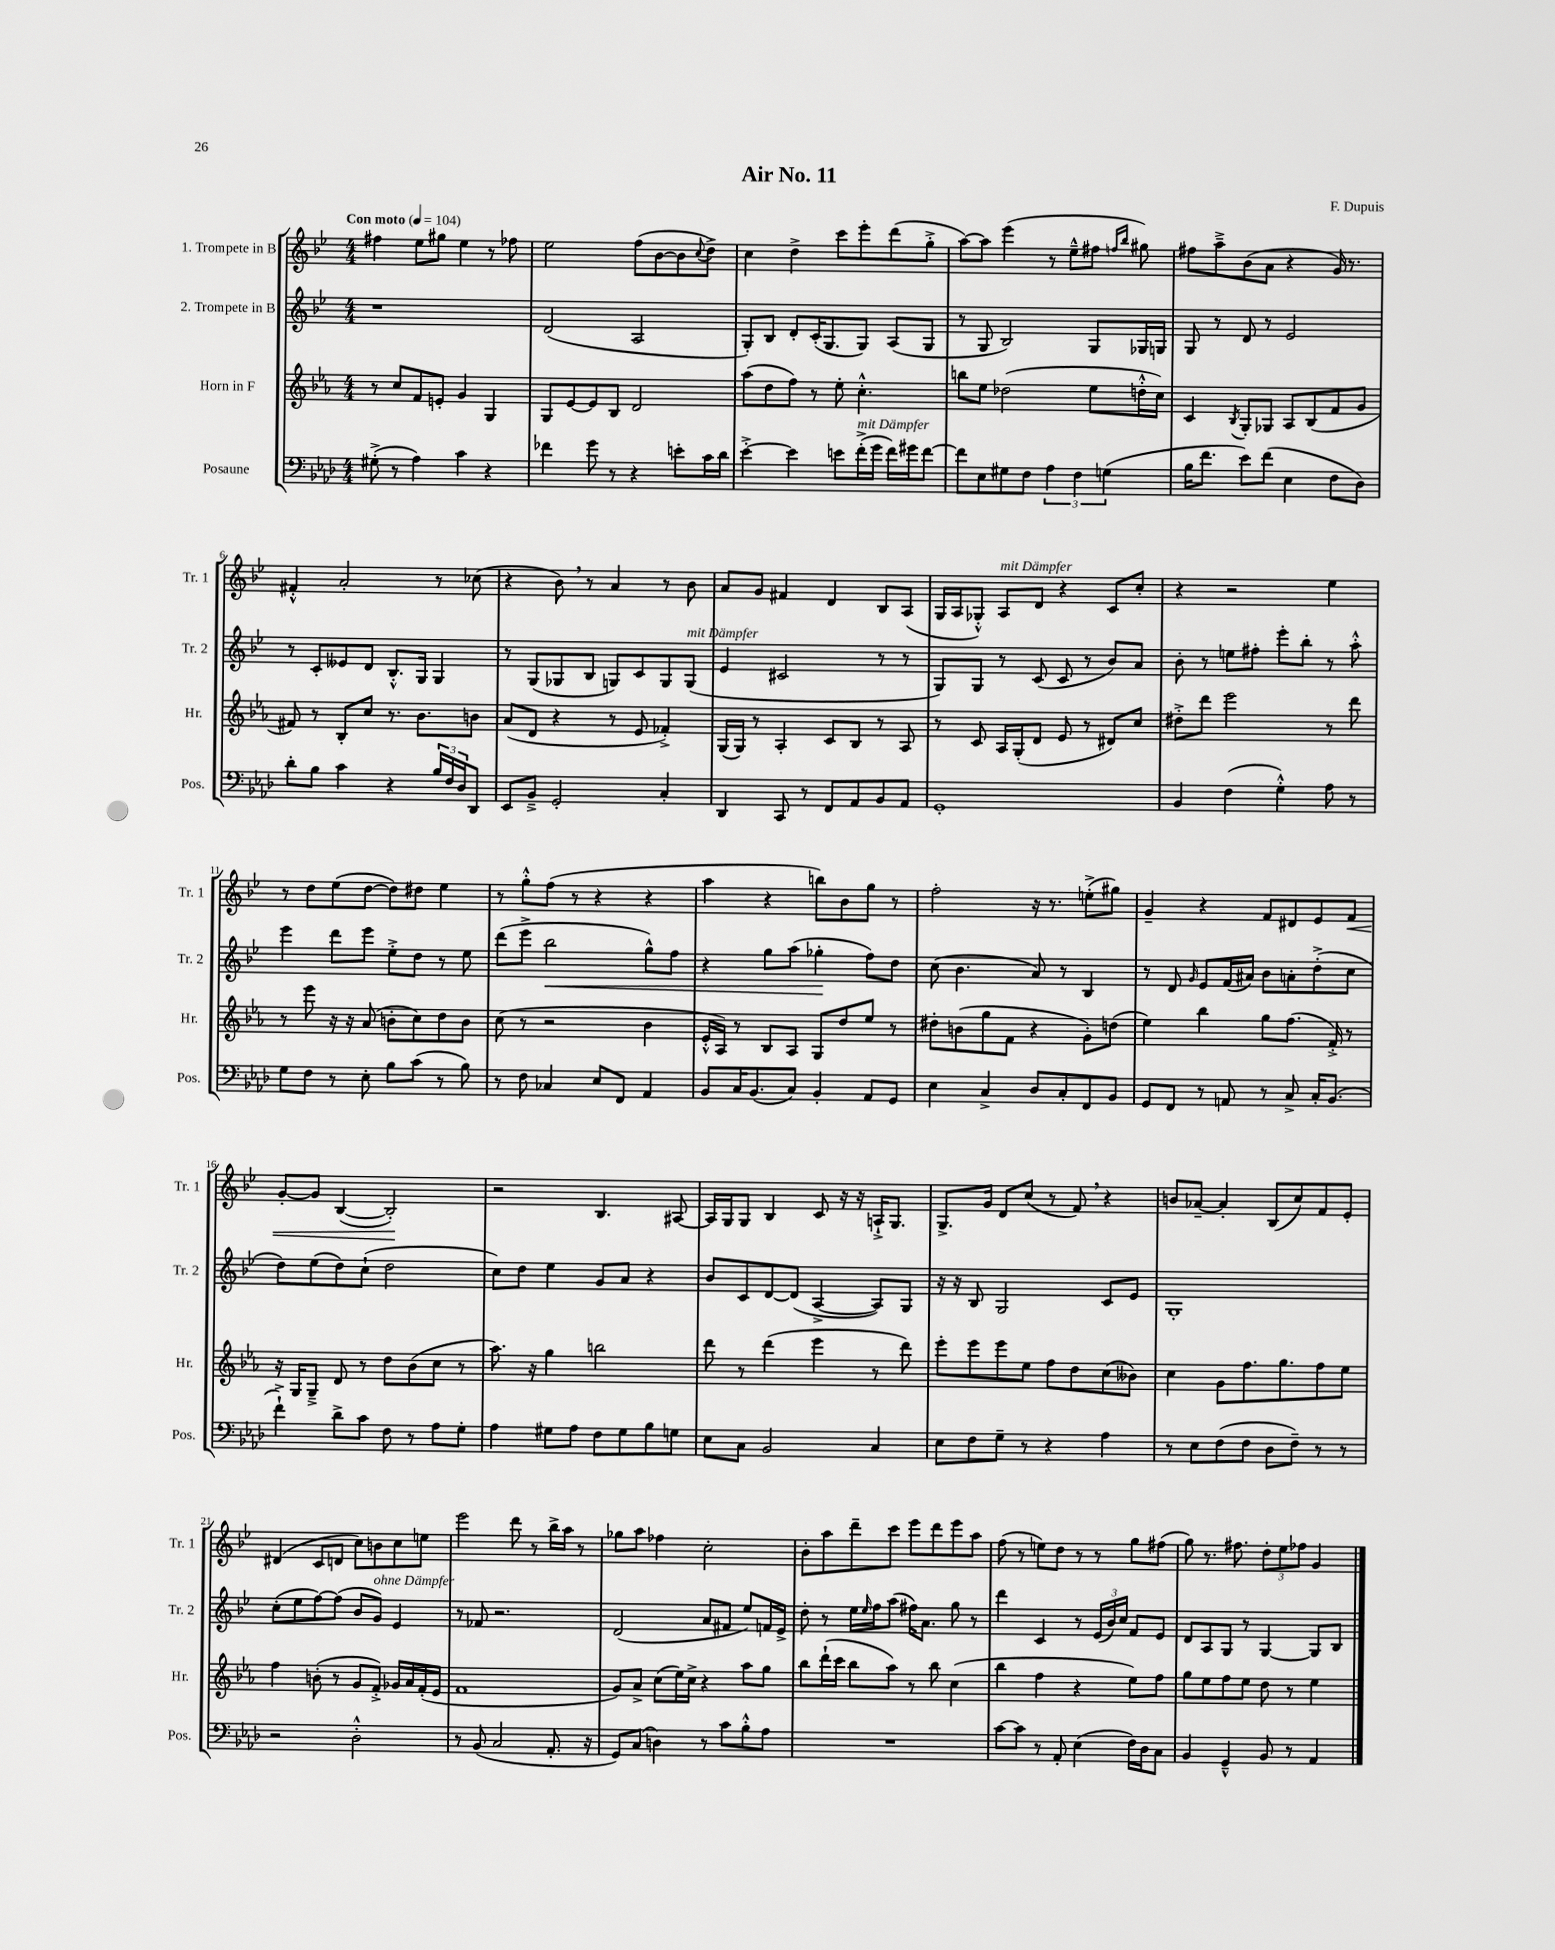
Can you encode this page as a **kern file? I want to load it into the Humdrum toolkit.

**kern	**kern	**kern	**dynam	**kern	**dynam
*part4	*part3	*part2	*part2	*part1	*part1
*staff4	*staff3	*staff2	*staff2	*staff1	*staff1
*I"Posaune	*I"Horn in F	*I"2. Trompete in B	*	*I"1. Trompete in B	*
*I'Pos.	*I'Hr.	*I'Tr. 2	*	*I'Tr. 1	*
*clefF4	*clefG2	*clefG2	*	*clefG2	*
*k[b-e-a-d-]	*k[b-e-a-]	*k[b-e-]	*	*k[b-e-]	*
*M4/4	*M4/4	*M4/4	*	*M4/4	*
*MM104	*MM104	*MM104	*	*MM104	*
=1	=1	=1	=1	=1	=1
!	!	!	!	!LO:TX:a:B:t=Con moto	!
(8G#X'^\	8r	1r	.	4ff#X\	.
8r	8cc/L	.	.	.	.
4A-\)	8f/	.	.	8ee-\L	.
.	8en'/J	.	.	8gg#X\J	.
4c\	4g/	.	.	4ee-\	.
4r	4G/	.	.	8r	.
.	.	.	.	8ff-X\	.
=2	=2	=2	=2	=2	=2
4f-X\	8G/L	(2d/	.	2ee-\	.
.	[8e-/	.	.	.	.
8g\	8e-/]	.	.	.	.
8r	8B-/J	.	.	.	.
4r	2d/	2A/	.	(8ff\L	.
.	.	.	.	[8b-\	.
8en'\L	.	.	.	8b-\]	.
.	.	.	.	8qqcc/	.
16c\L	.	.	.	8dd^\J)	.
16d-\JJ	.	.	.	.	.
=3	=3	=3	=3	=3	=3
[4e-'^\	(8aa-\L	8G'/L)	.	4cc\	.
.	8dd\	8B-/J	.	.	.
4e-\]	8ff\J)	8d'/L	.	4dd^\	.
.	8r	(16c'/K	.	.	.
.	.	8.G/	.	.	.
8en\L	8ee-'\	.	.	8ccc\L	.
!LO:TX:a:i:t=mit Dämpfer	!	!	!	!	!
(16f'^\L	4.cc'^^\	8G/J)	.	8eee-'\	.
16g\JJ	.	.	.	.	.
16f\LL)	.	(8A/L	.	(8ddd\	.
16g#X\J	.	.	.	.	.
[8f\J	.	8G/J	.	8gg'^\J	.
=4	=4	=4	=4	=4	=4
8f\L]	8bbn\L	8r	.	[8aa\L)	.
8E-\	8ee-\J	8G/	.	8aa\J]	.
8G#X\	(2dd-X\	2B-/)	.	(4eee-\	.
8F\J	.	.	.	.	.
6A-\	.	.	.	8r	.
.	.	.	.	8ee-~^^\L	.
6F\	.	.	.	.	.
.	8ee-\L	8G/L	.	8ff#X\J	.
(6Gn\	.	.	.	.	.
.	.	.	.	16qqffn/LL	.
.	.	.	.	16qqbb-/JJ	.
.	16ddn'^^\L	16G-X/L	.	8gg#X\)	.
.	16cc\JJ)	16Gn/JJ	.	.	.
=5	=5	=5	=5	=5	=5
16B-\KL	4c/	8G/	.	8ff#X\L	.
8.f\J	.	.	.	.	.
.	.	8r	.	8aa~^\	.
.	8qB-/	.	.	.	.
8e-\L)	8G'/L	8d/	.	(8b-\	.
(8f\J	8G-X/J	8r	.	8a\J	.
4E-\	8A-/L	2e-/	.	4r	.
.	(8B-/	.	.	.	.
8F\L	8f/	.	.	16g/)	.
.	.	.	.	8.r	.
8D-\J)	8g/J	.	.	.	.
!!LO:LB:g=z
=6	=6	=6	=6	=6	=6
8d-'\L	8f#X/)	8r	.	4f#X'^^/	.
8B-\J	8r	8c'/L	.	.	.
4c\	8B-'/L	8e--X/	.	2a'/	.
.	8cc/J	8d/J	.	.	.
4r	8.r	8.B-'^^/L	.	.	.
.	8.b-\L	16G/Jk	.	.	.
24B-/LL	.	4G/	.	8r	.
24F/	.	.	.	.	.
24D-/J	.	.	.	.	.
8DD-/J	8bn\J	.	.	(8cc-X\	.
=7	=7	=7	=7	=7	=7
8EE-/L	(8a-/L	8r	.	4r	.
8BB-~^/J	8d/J	(8G/L	.	.	.
2GG'/	4r	8G-X/	.	8b-,\)	.
.	.	8B-/J	.	8r	.
.	8r	8Gn/L)	.	4a/	.
.	8e-/	8c/	.	.	.
4C'/	4f-X'^/)	8G/	.	8r	.
!	!	!LO:TX:a:i:t=mit Dämpfer	!	!	!
.	.	(8G/J	.	8b-\	.
=8	=8	=8	=8	=8	=8
4DD-/	(16G/LL	4e-/	.	8a/L	.
.	16G/JJ)	.	.	.	.
.	8r	.	.	8g/J	.
8CC/	4A-'/	2c#X/	.	4f#X/	.
8r	.	.	.	.	.
8FF/L	8c/L	.	.	4d/	.
8AA-/	8B-/J	.	.	.	.
8BB-/	8r	8r	.	8B-/L	.
8AA-/J	8A-/	8r	.	(8A/J	.
=9	=9	=9	=9	=9	=9
1GG'	8r	8G/L)	.	16G/LL	.
.	.	.	.	16A/J	.
.	8c/	8G/J	.	8G-X'^^/J)	.
!	!	!	!	!LO:TX:a:i:t=mit Dämpfer	!
.	16A-/LL	8r	.	8A/L	.
.	(16G'/J	.	.	.	.
.	8d/J	(8c/	.	8d/J	.
.	8e-/	8c/	.	4r	.
.	8r	8r	.	.	.
.	8d#X/L)	8b-/L)	.	8c/L	.
.	8cc/J	8a/J	.	8cc'/J	.
=10	=10	=10	=10	=10	=10
4BB-/	8dd#X'^\L	8b-'\	.	4r	.
.	8ddd\J	8r	.	.	.
(4F\	2eee-\	8een\L	.	2r	.
.	.	8ff#X'\J	.	.	.
4G'^^\)	.	8eee-'\L	.	.	.
.	.	8bb-'\J	.	.	.
8A-\	8r	8r	.	4ee-\	.
8r	8ddd\	8aa'^^\	.	.	.
!!LO:LB:g=z
=11	=11	=11	=11	=11	=11
8G\L	8r	4eee-\	.	8r	.
8F\J	8eee-\	.	.	8dd\L	.
8r	16r	8ddd\L	.	(8ee-\	.
.	16r	.	.	.	.
8E-'\	(8a-/	8eee-\J	.	[8dd\J	.
8B-\L	8bn'\L	8ee-'^\L	.	8dd\L])	.
(8c\J	8cc\)	8dd\J	.	8dd#X\J	.
8r	8dd\	8r	.	4ee-\	.
8B-\)	8b\J	8ee-\	.	.	.
=12	=12	=12	=12	=12	=12
8r	(8cc\	(8ddd\L	.	8r	.
8F\	8r	8eee-^\J	.	8gg'^^\L	.
!	!	!	!LO:HP:b	!	!
4C-X/	2r	2bb-\	<	(8ff\J	.
.	.	.	.	8r	.
8E-/L	.	.	.	4r	.
8FF/J	.	.	.	.	.
4AA-/	4b-\	8gg^^\L)	.	4r	.
.	.	8ff\J	.	.	.
=13	=13	=13	=13	=13	=13
8BB-/L	16e-'^^/LL	4r	.	4aa\	.
.	16A-/JJ)	.	.	.	.
16C/K	8r	.	.	.	.
(8.BB-/	.	.	.	.	.
.	8B-/L	8gg\L	.	4r	.
8C/J)	8A-/J	(8aa\J	.	.	.
4BB-'/	8G/L	4gg-X'\	.	8bbn\L)	.
.	8dd/	.	.	8b-\	.
8AA-/L	8ee-/J	8ff\L)	[	8gg\J	.
8GG/J	8r	8dd\J	.	8r	.
=14	=14	=14	=14	=14	=14
4E-\	8dd#X'\L	(8cc\	.	2ff'\	.
.	(8bn\	4.b-\	.	.	.
4C^/	8gg\	.	.	.	.
.	8f\J	.	.	.	.
8D-/L	4r	8a/)	.	16r	.
.	.	.	.	8.r	.
8C'/	.	8r	.	.	.
8FF/	8g'\L)	4B-/	.	(8een'^\L	.
8BB-/J	(8ddn\J	.	.	8gg#X\J)	.
=15	=15	=15	=15	=15	=15
8GG/L	4ee-\)	8r	.	4g~/	.
8FF/J	.	8d/	.	.	.
.	.	16qqg/	.	.	.
8r	4bb-\	8e-/L	.	4r	.
8AAn/	.	(16f/L	.	.	.
.	.	16a#X/JJ)	.	.	.
8r	8gg\L	8b-\L	.	8f/L	.
8C^/	(8.ff\J	8an'\	.	8d#X/	.
16C'/KL	.	(8dd'^\	.	8e-/	.
(8.BB-/J	16f'^/)	.	.	.	.
!	!	!	!	!	!LO:HP:b
.	8r	8cc\J	.	8f/J	<
!!LO:LB:g=z
=16	=16	=16	=16	=16	=16
4f`^\)	16r	8dd\L)	.	[8g'/L	.
.	16G/KL	.	.	.	.
.	8G~^/J	(8ee-\	.	8g/J]	.
8d-^\L	8d/	8dd\)	.	([4B-/	.
8c\J	8r	(8cc`\J	.	.	.
8F\	8dd\L	2dd\	.	2B-'/])	.
8r	(8b-\	.	.	.	.
8A-\L	8cc\J	.	.	.	.
8G'\J	8r	.	.	.	.
.	.	.	.	.	[
=17	=17	=17	=17	=17	=17
4A-\	8.aa-\)	8cc\L)	.	2r	.
.	.	8dd\J	.	.	.
.	16r	.	.	.	.
8G#X\L	4gg\	4ee-\	.	.	.
8A-\J	.	.	.	.	.
8F\L	2bbn\	8g/L	.	4.B-/	.
8G#\	.	8a/J	.	.	.
8B-\	.	4r	.	.	.
8Gn\J	.	.	.	[8A#X/	.
=18	=18	=18	=18	=18	=18
8E-\L	8ddd\	8b-/L	.	16A#/LL]	.
.	.	.	.	16G/J	.
8C\J	8r	8c/	.	8G/J	.
2BB-/	(4ddd\	[8d/	.	4B-/	.
.	.	(8d/J]	.	.	.
.	4eee-\	[4A^/	.	8c/	.
.	.	.	.	16r	.
.	.	.	.	16r	.
4C/	8r	8A/L])	.	16An`^/KL	.
.	.	.	.	8.G/J	.
.	8ddd\)	8G/J	.	.	.
=19	=19	=19	=19	=19	=19
8E-\L	8eee-'\L	16r	.	8.G^/L	.
.	.	16r	.	.	.
8F\	8eee-\	8B-/	.	.	.
.	.	.	.	16g/Jk	.
8G~\J	8eee-\	2G/	.	8d/L	.
8r	8ee-\J	.	.	(8cc/J	.
4r	8ff\L	.	.	8r	.
.	8dd\	.	.	8f,/)	.
4A-\	(8cc\	8c/L	.	4r	.
.	8b--X\J)	8e-/J	.	.	.
=20	=20	=20	=20	=20	=20
8r	4cc\	1G'	.	8bn/L	.
8E-\L	.	.	.	[8a-X~/J	.
(8F\	8g\L	.	.	4a-'/]	.
8F\J	8.ff\	.	.	.	.
8D-\L	.	.	.	(8B-/L	.
.	8.gg\	.	.	.	.
8F~\J)	.	.	.	8cc/)	.
8r	8ff\	.	.	8f/	.
8r	8ee-\J	.	.	8e-'/J	.
!!LO:LB:g=z
=21	=21	=21	=21	=21	=21
2r	4ff\	(8cc'\L	.	(4d#X/	.
.	.	8ee-\	.	.	.
.	(8bn'\	[8ff\)	.	8c/L	.
.	8r	(8ff\J]	.	8dn/J	.
2D-'^^\	8g/L	8b-/L	.	8cc\L)	.
!	!	!LO:TX:a:i:t=ohne Dämpfer	!	!	!
.	8f'^/J)	8g/J)	.	8bn\	.
.	16g-X/LL	4e-/	.	8cc\	.
.	16a-/	.	.	.	.
.	(16f'/	.	.	8een\J	.
.	16e-/JJ	.	.	.	.
=22	=22	=22	=22	=22	=22
8r	1f	8r	.	2eee-\	.
(8BB-/	.	8f-X/	.	.	.
2C/	.	2.r	.	.	.
.	.	.	.	8ddd\	.
.	.	.	.	8r	.
8.AA-'/	.	.	.	16bb-^\LL	.
.	.	.	.	16aa\JJ	.
.	.	.	.	8r	.
16r	.	.	.	.	.
=23	=23	=23	=23	=23	=23
8GG/L)	8g/L)	(2d/	.	8gg-X\L	.
(8C/J	8a-^/J	.	.	8aa\J	.
4Dn\)	(8cc\L	.	.	4ff-X\	.
.	16ee-\L)	.	.	.	.
.	16cc^\JJ	.	.	.	.
8r	4r	8a/L	.	2cc'\	.
8c\L	.	8f#X/J	.	.	.
8B-'^^\	8aa-\L	8ee-/L)	.	.	.
8A-\J	8gg\J	16fn/L	.	.	.
.	.	16e-^/JJ	.	.	.
=24	=24	=24	=24	=24	=24
1r	8bb-\L	8dd'\	.	8b-'\L	.
.	(16ddd`\L	8r	.	8aa\	.
.	16ccc\JJ	.	.	.	.
.	8bb-\L	16ee-\LL	.	8ddd~\	.
.	.	16qqee-/	.	.	.
.	.	16ff\J	.	.	.
.	8aa-\J)	(8aa\J	.	8ccc\J	.
.	8r	16ff#X\KL)	.	8eee-\L	.
.	.	8.a\J	.	.	.
.	8bb-\	.	.	8ddd\	.
.	(4cc\	8gg\	.	8eee-\	.
.	.	8r	.	8aa\J	.
=25	=25	=25	=25	=25	=25
[8c\L	4bb-\	4ddd\	.	(8ff\	.
8c\J]	.	.	.	8r	.
8r	4ff\	4c/	.	8een\L)	.
8AA-'/	.	.	.	8dd\J	.
(4E-\	4r	8r	.	8r	.
.	.	(24e-/LL	.	8r	.
.	.	24b-/)	.	.	.
.	.	24cc/JJ	.	.	.
16F\LL)	8ee-\L)	8f/L	.	8gg\L	.
16D-\J	.	.	.	.	.
8C\J	8ff\J	8e-/J	.	(8ff#X\J	.
=26	=26	=26	=26	=26	=26
4BB-/	8gg\L	8d/L	.	8gg\)	.
.	8ee-\	8A/	.	8.r	.
4GG~^^/	8ff\	8G/J	.	.	.
.	.	.	.	8.ff#X\	.
.	8ee-\J	8r	.	.	.
8BB-/	8dd\	[4G/	.	12dd'\L	.
.	.	.	.	12ee-\	.
8r	8r	.	.	.	.
.	.	.	.	12ff-X\J	.
4AA-/	4ee-\	8G/L]	.	4g/	.
.	.	8B-/J	.	.	.
==	==	==	==	==	==
*-	*-	*-	*-	*-	*-
